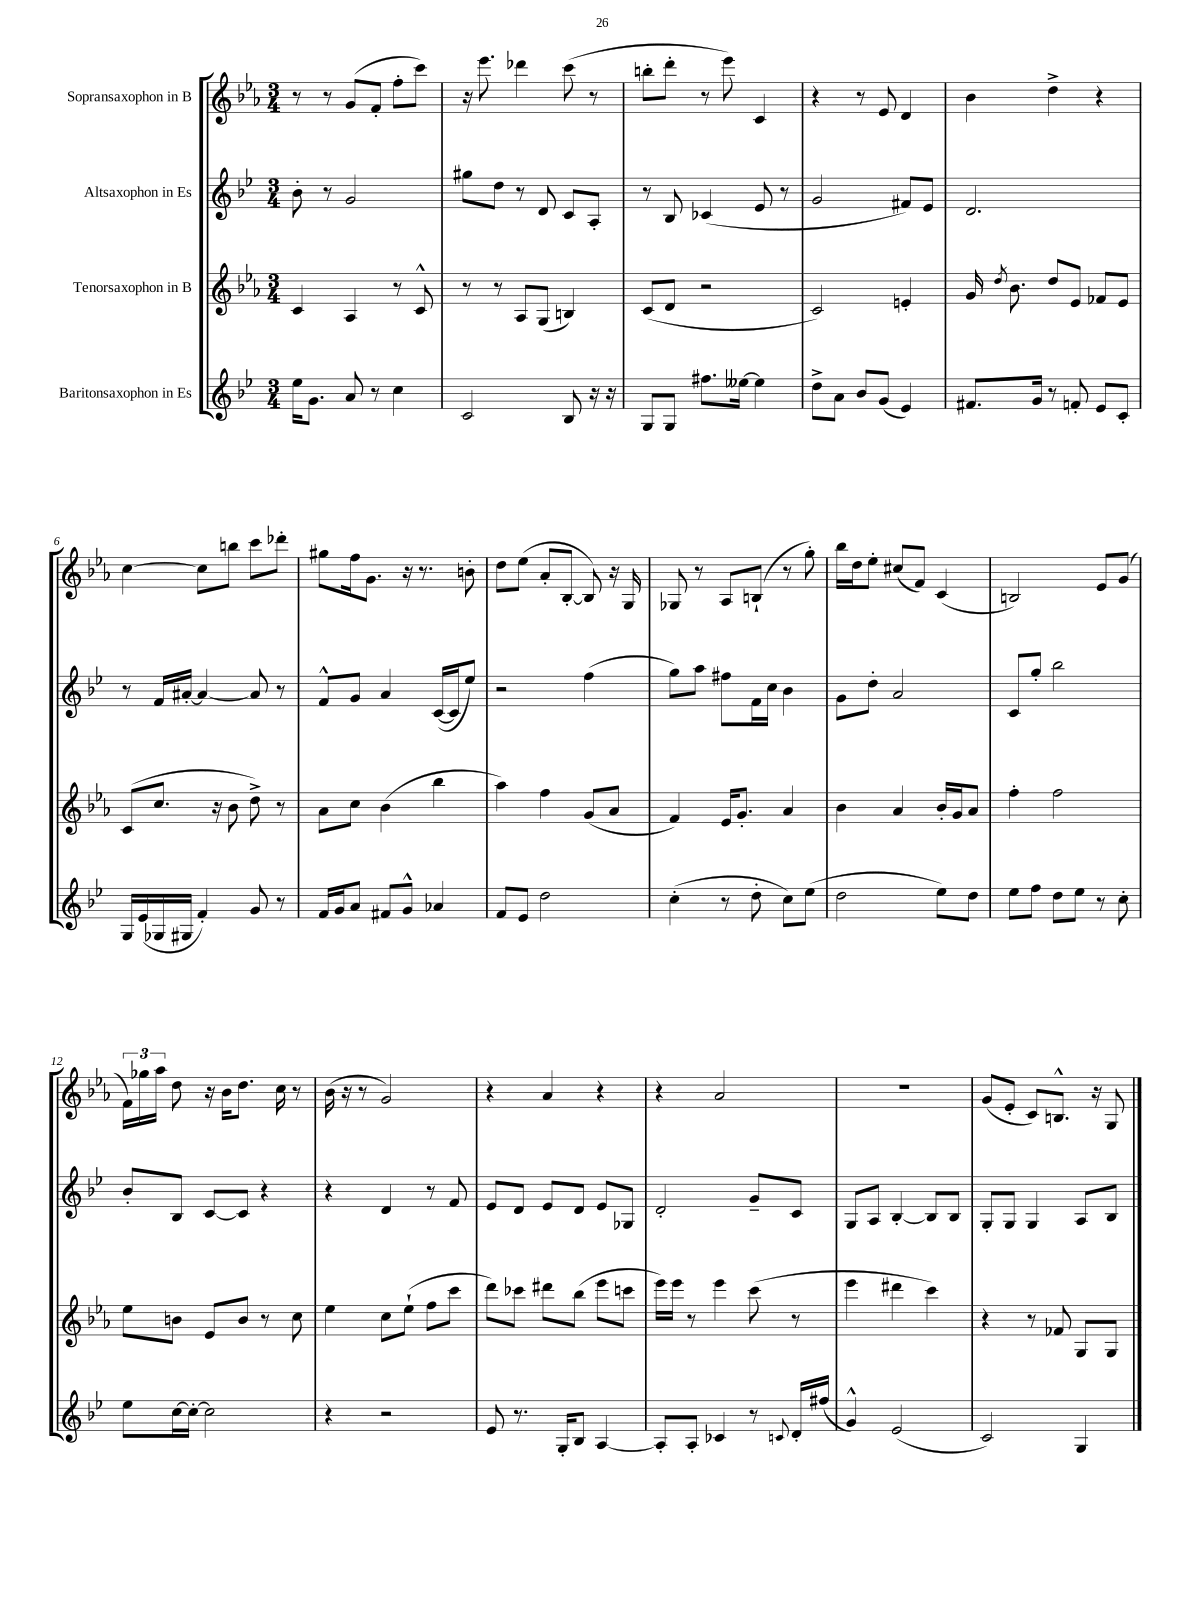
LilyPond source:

<<
\new StaffGroup <<
\new Staff = "s0" \with { instrumentName = "Sopransaxophon in B" } {
    \clef treble \key ees \major \numericTimeSignature \time 3/4
    \autoBeamOff r8 r8 g'8[( f'8]-. f''8[-. c'''8]) |
    r16 ees'''8. des'''4 c'''8( r8 |
    b''8[-. d'''8]-. r8 ees'''8) c'4 |
    r4 r8 ees'8 d'4 |
    bes'4 d''4-> r4 |
    c''4~ c''8[ b''8] c'''8[ des'''8]-. |
    gis''8[ f''16 g'8.] r16 r8. b'8-. |
    d''8[ ees''8]( aes'8[-. bes8]~-. bes8) r16 g16 |
    ges8 r8 aes8[ b8]-!( r8 g''8-.) |
    bes''16[ d''16 ees''8]-. cis''8[( f'8]) c'4( |
    b2) ees'8[ g'8]( |
    \tuplet 3/2 { f'16[) ges''16 aes''16] } d''8 r16 bes'16[ d''8.] c''16 r8 |
    bes'16( r16 r8 g'2) |
    r4 aes'4 r4 |
    r4 aes'2 |
    R2. |
    g'8[( ees'8]-. c'8[) b8.]-^ r16 g8 \bar "|." |
}
\new Staff = "s1" \with { instrumentName = "Altsaxophon in Es" } {
    \clef treble \key bes \major \numericTimeSignature \time 3/4
    \autoBeamOff bes'8-. r8 g'2 |
    gis''8[ d''8] r8 d'8 c'8[ a8]-. |
    r8 bes8 ces'4( ees'8 r8 |
    g'2 fis'8[) ees'8] |
    d'2. |
    r8 f'16[ ais'16]~-. ais'4~ ais'8 r8 |
    f'8[-^ g'8] a'4 c'16[~( c'16 ees''8]) |
    r2 f''4( |
    g''8[) a''8] fis''8[ f'16 c''16] bes'4 |
    g'8[ d''8]-. a'2 |
    c'8[ g''8]-. bes''2 |
    bes'8[-. bes8] c'8[~ c'8] r4 |
    r4 d'4 r8 f'8 |
    ees'8[ d'8] ees'8[ d'8] ees'8[ ges8] |
    d'2-. g'8[-- c'8] |
    g8[ a8] bes4~-. bes8[ bes8] |
    g8[-. g8] g4 a8[ bes8] \bar "|." |
}
\new Staff = "s2" \with { instrumentName = "Tenorsaxophon in B" } {
    \clef treble \key ees \major \numericTimeSignature \time 3/4
    \autoBeamOff c'4 aes4 r8 c'8-^ |
    r8 r8 aes8[ g8]( b4) |
    c'8[( d'8] r2 |
    c'2) e'4-. |
    g'16 \acciaccatura { d''8 } bes'8. d''8[ ees'8] fes'8[ ees'8] |
    c'8[( c''8.] r16 bes'8 d''8->) r8 |
    aes'8[ c''8] bes'4( bes''4 |
    aes''4) f''4 g'8[( aes'8] |
    f'4) ees'16[ g'8.]-. aes'4 |
    bes'4 aes'4 bes'16[-. g'16 aes'8] |
    f''4-. f''2 |
    ees''8[ b'8] ees'8[ b'8] r8 c''8 |
    ees''4 c''8[ ees''8]-!( f''8[ c'''8] |
    d'''8[) ces'''8] dis'''8[ bes''8]( ees'''8[ c'''8] |
    ees'''16[) ees'''16] r8 ees'''4 c'''8( r8 |
    ees'''4 dis'''4 c'''4) |
    r4 r8 fes'8 g8[ g8] \bar "|." |
}
\new Staff = "s3" \with { instrumentName = "Baritonsaxophon in Es" } {
    \clef treble \key bes \major \numericTimeSignature \time 3/4
    \autoBeamOff ees''16[ g'8.] a'8 r8 c''4 |
    c'2 bes8 r16 r16 |
    g8[ g8] fis''8.[ eeses''16]~ eeses''4 |
    d''8[-> a'8] bes'8[ g'8]( ees'4) |
    fis'8.[ g'16] r8 f'8-. ees'8[ c'8]-. |
    g16[ ees'16( ges16 gis16] f'4-.) g'8 r8 |
    f'16[ g'16 a'8] fis'8[ g'8]-^ aes'4 |
    f'8[ ees'8] d''2 |
    c''4-.( r8 d''8-. c''8[) ees''8]( |
    d''2 ees''8[) d''8] |
    ees''8[ f''8] d''8[ ees''8] r8 c''8-. |
    ees''8[ c''16~ c''16]~-. c''2 |
    r4 r2 |
    ees'8 r8. g16[-. bes8] a4~ |
    a8[-. a8]-. ces'4 r8 \appoggiatura { c'8 } d'16[-. fis''16]( |
    g'4-^) ees'2( |
    c'2) g4 \bar "|." |
}
>>
>>
